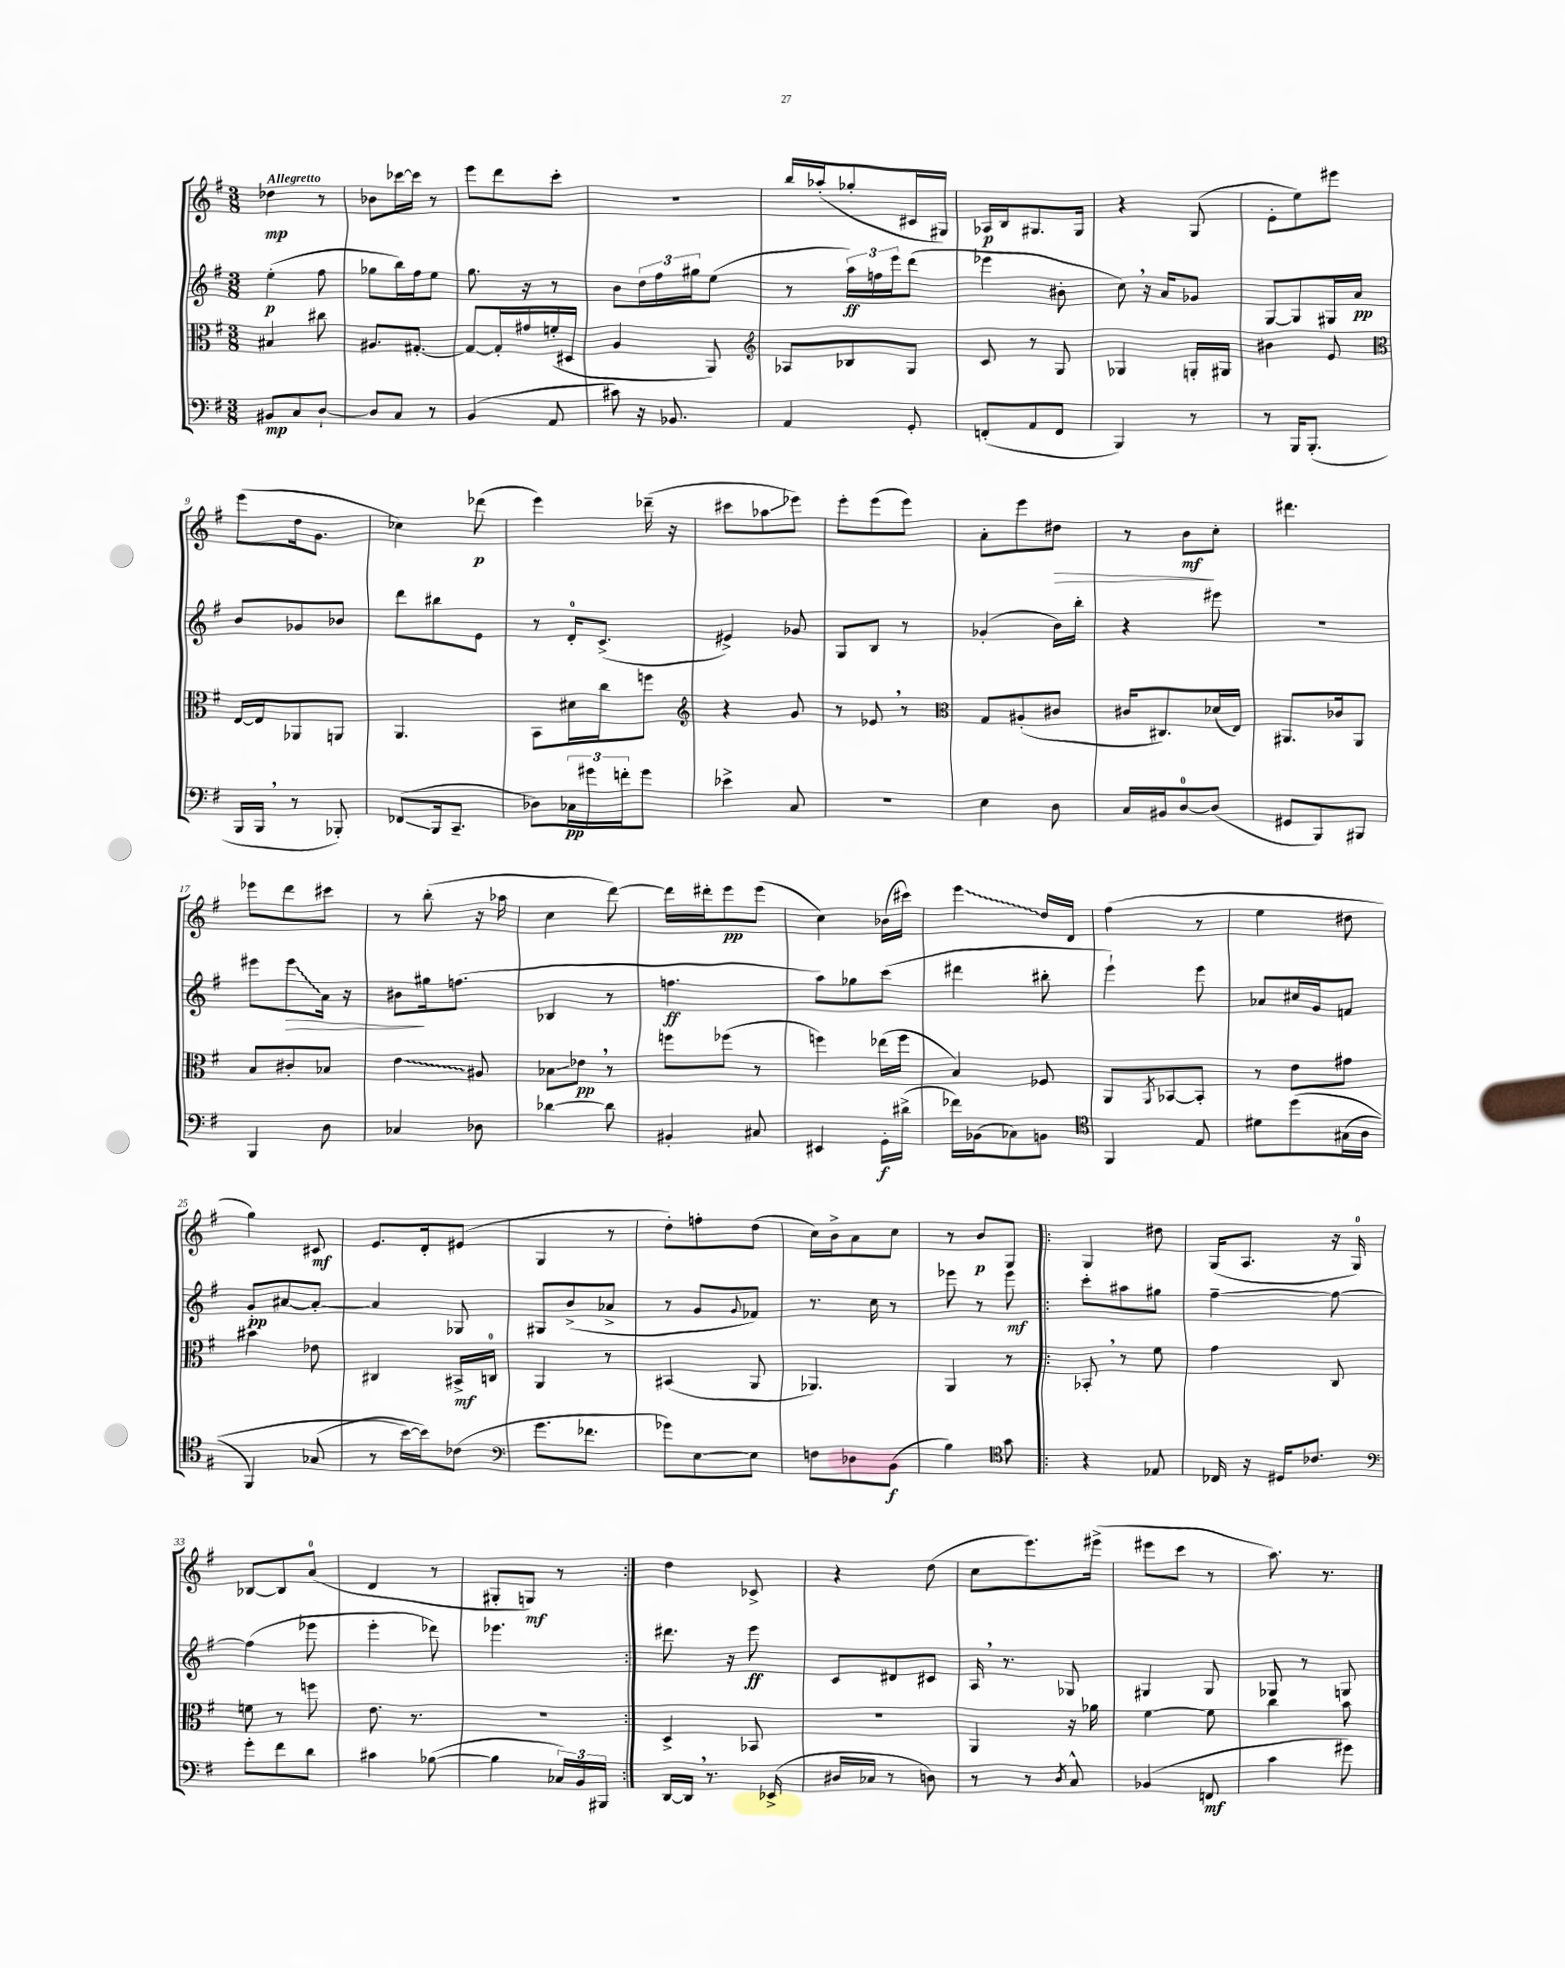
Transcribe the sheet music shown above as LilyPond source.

<<
\new StaffGroup <<
\new Staff = "s0" {
    \clef treble \key g \major \numericTimeSignature \time 3/8 \tempo "Allegretto"
    des''4\mp r8 |
    bes'8 ces'''16~ ces'''16 r8 |
    e'''8 d'''8 c'''8-. |
    R4. |
    b''16 aes''16-.( ges''8-. cis'16 gis16) |
    aes16\p b16 gis8. gis16 |
    r4 g8( |
    e'8-. e''8) eis'''8 |
    e'''8( d''16 g'8. |
    ces''4) des'''8\p( |
    e'''4) des'''16--( r16 |
    cis'''8 aes''8\glissando ees'''8) |
    e'''8-. e'''8( e'''8) |
    a'8-. e'''8 dis''8\> |
    r8 b'8\mf\! c''8-. |
    dis'''4. |
    ees'''8 d'''8 cis'''8 |
    r8 b''8-.( r16 aes''16 |
    c''4 d'''8~) |
    d'''16 dis'''16-. e'''8\pp e'''8( |
    c''4) bes'16( cis'''16) |
    \once \override Glissando.style = #'zigzag e'''4\glissando d''16 d'16 |
    fis''4( r8 |
    e''4 dis''8 |
    g''4) cis'8\mf |
    e'8. d'16-. eis'8( |
    g4 r8 |
    d''8-.) f''8-. d''8( |
    c''16) b'16-> a'8 c''8 |
    r8 b'8\p g8 |
    \repeat volta 2 { g4 dis''8 |
    g16( a8. r16 g16-0) |
    bes8~ bes8 a'8-0( |
    d'4 r8 |
    gis8-. g8\mf) r8 | }
    d''4 ces'8-> |
    r4 d''8( |
    c''8 e'''8.) eis'''16->( |
    eis'''8 c'''8 r8 |
    a''8.) r8. \bar "|." |
}
\new Staff = "s1" {
    \clef treble \key g \major \numericTimeSignature \time 3/8
    e''4-.\p( fis''8 |
    ges''8 b''16) fis''16 e''8 |
    g''8. r16 r8 |
    b'8 \tuplet 3/2 { d''16 fis''16 gis''16 } e''8( |
    r8 \tuplet 3/2 { a''16\ff) f''16 e'''16 } d'''8( |
    ees'''4 bis'8-. |
    c''8) \breathe r16 a'16 ges'8 |
    g8~ g8 gis16 a'16\pp |
    b'8 ges'8 bes'8 |
    d'''8 bis''8 e'8 |
    r8 d'16-0-. c'8.->( |
    eis'4->) ges'8 |
    g8 b8 r8 |
    ges'4-.( b'16) b''16-. |
    r4 eis'''8 |
    R4. |
    eis'''8 \once \override Glissando.style = #'zigzag eis'''8\glissando\> a'16 r16 |
    bis'8\! gis''16 f''8.( |
    bes4 r8 |
    f''4.\ff |
    a''8) ges''8 c'''8( |
    dis'''4 bis''8-. |
    e'''4-!) e'''8 |
    aes'8 cis''16 g'16 f'8 |
    g'8-.\pp ais'8~ ais'8~-. |
    ais'4 ges8 |
    gis8 b'8->( aes'8-> |
    r8 g'8 \appoggiatura { g'8 } fes'8) |
    r8. c''16 r8 |
    ees'''8 r8 ees'''8\mf |
    \repeat volta 2 { c'''8-. ais''8 gis''8 |
    fis''4~-- fis''8~ |
    fis''4( ees'''8 |
    e'''4-. des'''8) |
    ees'''4. | }
    dis'''8. r16 e'''8\ff |
    c'8 dis'8 cis'8 |
    a16 \breathe r8. ges8 |
    gis4 gis8 |
    ges8 r8 g8 \bar "|." |
}
\new Staff = "s2" {
    \clef alto \key g \major \numericTimeSignature \time 3/8
    bis4 cis''8 |
    ais8. gis8.~-. |
    gis8~ gis16-. gis'16 f'16-.( dis16 |
    a4 a,8) |
    \clef treble aes8 bes8 g8 |
    c'8 r8 g8 |
    ges4 g16-. gis16 |
    bis'4 e'8 |
    \clef alto e16~ e16 aes,8 a,8 |
    a,4. |
    b,8 dis'16 c''16 f''8 |
    \clef treble r4 g'8 |
    r8 ees'8 \breathe r8 |
    \clef alto g8 ais8-.( cis'8 |
    cis'16 cis8.) des'16( e16) |
    ais,8. ces'16 ais,8 |
    b8 cis'8-. bes8 |
    \once \override Glissando.style = #'zigzag e'4\glissando ais8 |
    bes8\glissando ees'8\pp \breathe r8 |
    f''8 fes''8( r8 |
    f''4) ees''16( f''16 |
    b4) fes8 |
    a,8 \acciaccatura { a,8 } bes,8~ bes,8-. |
    r8 e'8 gis'8 |
    bis'4 ees'8 |
    cis4 bis,16->\mf c16-0 |
    a,4 r8 |
    bis,4( a,8 |
    aes,4.) |
    a,4 r8 |
    \repeat volta 2 { bes,8-. \breathe r8 fis'8 |
    g'4 c8 |
    f'8 r8 f''8 |
    e'8. r8. |
    R4. | }
    d4-> bes,8 |
    R4. |
    a,4 r16 aes'16 |
    fis'4~ fis'8 |
    c''4 b'8 \bar "|." |
}
\new Staff = "s3" {
    \clef bass \key g \major \numericTimeSignature \time 3/8
    bis,8\mp c8 d8~-! |
    d8 c8 r8 |
    b,4( a,8 |
    cis'8) r16 bes,8. |
    a,4 g,8-. |
    f,8-.( a,8 f,8 |
    b,,4) r8 |
    r8 b,,16 b,,8.-.( |
    b,,16 b,,16 \breathe r8 bes,,8-.) |
    fes,8\glissando( b,,16 c,8.-- |
    des8) \tuplet 3/2 { ces16\pp gis'16 f'16-. } gis'8 |
    ees'4-> c8 |
    R4. |
    e4 d8 |
    c16 bis,16 d8-0~ d8( |
    gis,8 b,,8) bis,,8 |
    b,,4 d8 |
    ces4 des8 |
    des'4~ des'8 |
    bis,4-. cis8 |
    eis,4 g,16-.\f dis'16->( |
    fes'16) bes,16( ces8) b,8 |
    \clef tenor fis,4 e8 |
    dis'8 d''8\( gis16( a16 |
    fis,4) ges8( |
    r8 b'16~\) b'16) ces'8( |
    \clef bass g'8. fes'8. |
    ges'8) e8~ e8 |
    f8 des8 b,8\f( |
    b4) \clef tenor g'8 |
    \repeat volta 2 { r4 ees8 |
    ces16 r16 dis16 ces'8. |
    \clef bass g'8-. fis'8 d'8 |
    cis'4 bes8~( |
    bes4 \tuplet 3/2 { ces16) b,16 bis,,16 } | }
    d,16~ d,16 \breathe r8. ees,16->( |
    dis16 ces16 r8 d8) |
    r8 r8 \acciaccatura { d8 } c8-^ |
    bes,4( f,8\mf |
    c'4 gis'8) \bar "|." |
}
>>
>>
